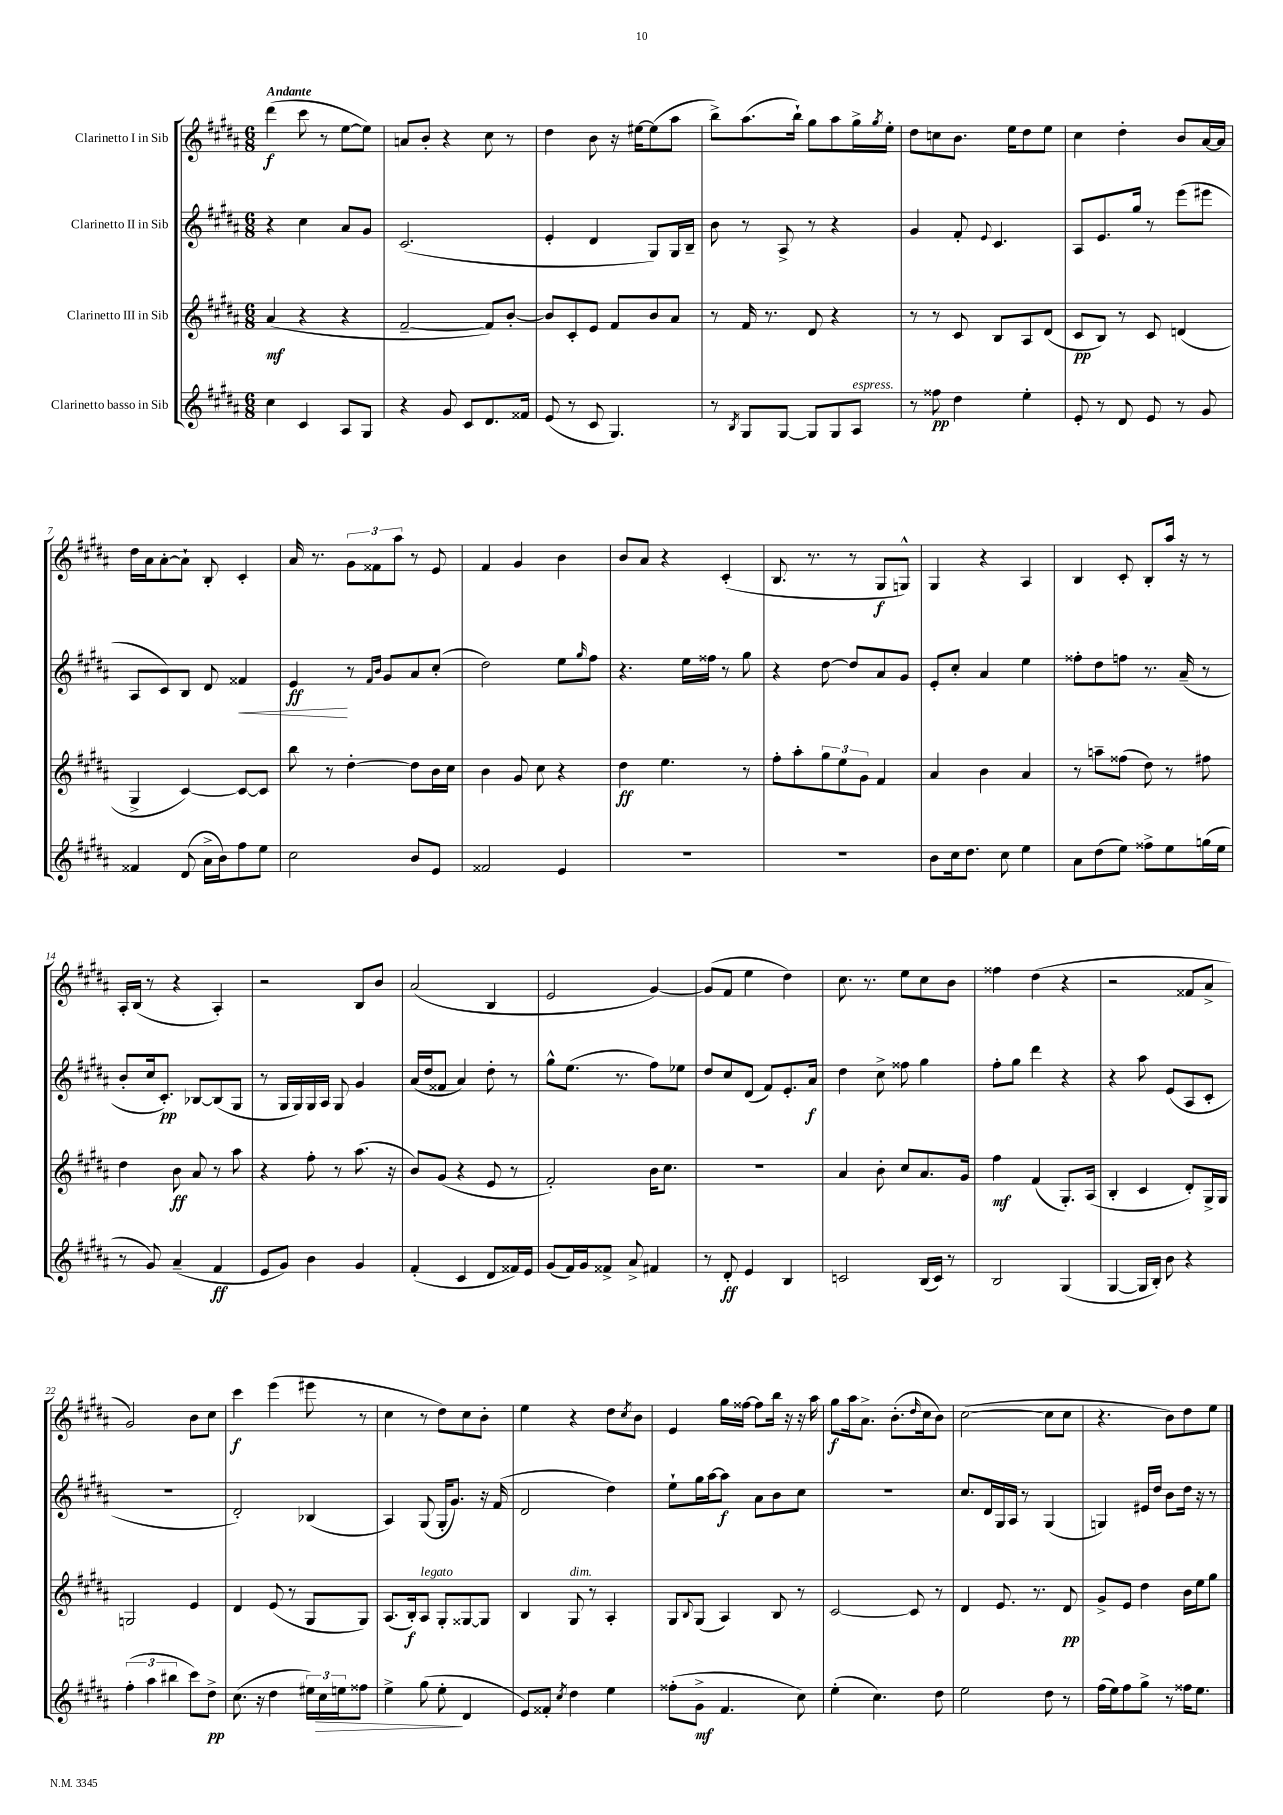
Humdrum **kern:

**kern	**kern	**kern	**kern
*staff4	*staff3	*staff2	*staff1
*clefG2	*clefG2	*clefG2	*clefG2
*k[f#c#g#d#a#]	*k[f#c#g#d#a#]	*k[f#c#g#d#a#]	*k[f#c#g#d#a#]
*M6/8	*M6/8	*M6/8	*M6/8
4cc#	(4a#	4r	(4ddd#
4c#	4r	4cc#	8ccc#
.	.	.	8r
8A#	4r	8a#	[8ee
8G#	.	8g#	8ee])
=	=	=	=
4r	[2f#~	(2.c#	8a
.	.	.	8b'
8g#	.	.	4r
8c#	.	.	.
8.d#	8f#])	.	8cc#
.	[8b'	.	8r
16f##	.	.	.
=	=	=	=
(8e	8b]	4e'	4dd#
8r	8c#'	.	.
8c#	8e	4d#	8b
4.G#)	8f#	.	16r
.	.	.	[16ee#
.	8b	8G#)	(8ee#]
.	8a#	16G#	8aa#
.	.	16B~	.
=	=	=	=
8r	8r	8b	8bb^)
8qB	.	.	.
8G#	16f#	8r	(8.aa#
.	8.r	.	.
[8G#	.	8A#^	.
.	.	.	16bb`)
8G#]	8d#	8r	8gg#
8G#	4r	4r	8aa#
8A#	.	.	16gg#^
.	.	.	8qgg#
.	.	.	16ee'
=	=	=	=
8r	8r	4g#	8dd#
8ff##	8r	.	8cc
4dd#	8c#	8f#'	8.b
.	.	8qqe	.
.	8B	4.c#	.
.	.	.	16ee
4ee'	8A#	.	8dd#
.	(8d#	.	8ee
=	=	=	=
8e'	8c#	8A#	4cc#
8r	8B)	8.e	.
8d#	8r	.	4dd#'
.	.	16gg#	.
8e	8c#	8r	.
8r	(4d	(8eee	8b
8g#	.	8eee#	[16a#
.	.	.	16a#]
=	=	=	=
4f##	4G#^	8A#	16dd#
.	.	.	16a#
.	.	8c#)	[8a#'
(8d#	[4c#)	8B	8a#`]
16a#^	.	8d#	8B'
16b)	.	.	.
8ff#	8c#_	4f##	4c#'
8ee	8c#]	.	.
=	=	=	=
2cc#	8bb	4e	16a#
.	.	.	8.r
.	8r	.	.
.	[4dd#'	8r	12g#
.	.	.	12f##
.	.	16qqf#	.
.	.	16qqb	.
.	.	8g#	.
.	.	.	12aa#
8b	8dd#]	8a#	8r
8e	16b	(8cc#'	8e
.	16cc#	.	.
=	=	=	=
2f##	4b	2dd#)	4f#
.	8g#	.	4g#
.	8cc#	.	.
4e	4r	8ee	4b
.	.	16qqgg#	.
.	.	8ff#	.
=	=	=	=
2.r	4dd#	4.r	8b
.	.	.	8a#
.	4.ee	.	4r
.	.	16ee	.
.	.	16ff##	.
.	.	8r	(4c#'
.	8r	8gg#	.
=	=	=	=
2.r	8ff#'	4r	8.B
.	8aa#'	.	.
.	.	.	8.r
.	12gg#	[8dd#	.
.	12ee	.	.
.	.	8dd#]	8r
.	12g#	.	.
.	4f#	8a#	8G#
.	.	8g#	8G^^)
=	=	=	=
8b	4a#	8e'	4G#
16cc#	.	8cc#'	.
8.dd#	.	.	.
.	4b	4a#	4r
8cc#	.	.	.
4ee	4a#	4ee	4A#
=	=	=	=
8a#	8r	8ff##'	4B
(8dd#	8aa~	8dd#	.
8ee)	(8ff##	8ff	8c#'
8ff##^	8dd#)	8.r	8B'
8ee	8r	.	16aa#
.	.	(16a#~	16r
(16gg	8ff#	8r	8r
16ee	.	.	.
=	=	=	=
8r	4dd#	8b'	16A#'
.	.	.	(16B
8g#)	.	16cc#	8r
.	.	8.c#')	.
(4a#~	8b	.	4r
.	8a#	[8B-	.
4f#	8r	(8B-]	4A#')
.	8aa#	8G#	.
=	=	=	=
8e	4r	8r	2r
8g#)	.	16G#	.
.	.	16G#)	.
4b	8ff#'	16G#	.
.	.	16A#	.
.	8r	8G#	.
4g#	(8.aa#	4g#	8B
.	.	.	8b
.	16r	.	.
=	=	=	=
(4f#'	8b)	(16a#	(2a#
.	.	16dd#	.
.	(8g#	8f##	.
4c#	4r	4a#)	.
8d#	8e	8dd#'	4B
16f##)	8r	8r	.
16e	.	.	.
=	=	=	=
(8g#	2f#')	8gg#^^	2e
16f#)	.	(8.ee	.
16g#	.	.	.
8f##^	.	.	.
.	.	8.r	.
8a#^	.	.	.
4f#	16b	8ff#)	[4g#)
.	8.cc#	.	.
.	.	8ee-	.
=	=	=	=
8r	2.r	8dd#	(8g#]
8d#'	.	8cc#	8f#
4e	.	(8d#	4ee
.	.	8f#)	.
4B	.	8.e'	4dd#)
.	.	16a#	.
=	=	=	=
2c	4a#	4dd#	8.cc#
.	.	.	8.r
.	8b'	8cc#^	.
.	8cc#	8ff##	8ee
(16B	8.a#	4gg#	8cc#
16c)	.	.	.
8r	.	.	8b
.	16g#	.	.
=	=	=	=
2B	4ff#	8ff#'	4ff##
.	.	8gg#	.
.	(4f#	4ddd#	(4dd#
(4G#	8.G#')	4r	4r
.	(16A#	.	.
=	=	=	=
[4G#	4B'	4r	2r
16G#]	4c#	8aa#	.
16B')	.	.	.
8b	.	(8e	.
4r	8d#')	8A#	8f##
.	16G#^	8c#'	8a#^
.	16G#	.	.
=	=	=	=
(6ff#'	2G	2.r	2g#)
6aa#	.	.	.
6bb#	.	.	.
8ccc#)	4e	.	8b
8dd#^	.	.	8cc#
=	=	=	=
(8.cc#	4d#	2d#')	4ccc#
16r	.	.	.
4dd#	(8e	.	(4eee
.	8r	.	.
24ee#)	8G#	(4B-	8eee#
24cc#	.	.	.
24ee	.	.	.
8ff##	8G#)	.	8r
=	=	=	=
4ee^	(8.A#	4A#)	4cc#
.	16B')	.	.
(8gg#	8A#	(8G#	8r
8ee'	8G#'	16G#'	8dd#)
.	.	8.g#)	.
4d#	[8G##	.	8cc#
.	8G##]	16r	8b'
.	.	(16f#	.
=	=	=	=
8e)	4B	2d#	4ee
8f##'	.	.	.
8qcc#	.	.	.
4dd#	8G#	.	4r
.	8r	.	.
4ee	4A#'	4dd#)	8dd#
.	.	.	8qcc#
.	.	.	8b
=	=	=	=
(8ff##'	8G#	8ee`	4e
.	8qqB	.	.
8g#^	(8G#	16gg#	.
.	.	[16aa#	.
4.f#	4A#)	8aa#]	16gg#
.	.	.	[16ff##
.	.	8a#	8ff##]
.	8B	8b	16bb
.	.	.	16r
8cc#)	8r	8cc#	16r
.	.	.	16aa#
=	=	=	=
(4ee'	[2c#	2.r	8gg#
.	.	.	16aa#
.	.	.	8.a#^
4.cc#)	.	.	.
.	.	.	(8.b'
.	8c#]	.	.
.	.	.	16qqdd#
.	.	.	16cc#
8dd#	8r	.	8b)
=	=	=	=
2ee	4d#	8.cc#	([2cc#
.	.	16d#	.
.	8.e	16G#	.
.	.	16A#	.
.	.	8r	.
.	8.r	.	.
8dd#	.	(4G#	8cc#]
8r	8d#	.	8cc#
=	=	=	=
(16ff#	8g#^	4G)	4.r
16ee)	.	.	.
8ff#	8e	.	.
8gg#^	4dd#	16e#	.
.	.	16dd#	.
8r	.	8b	8b)
16ff##	16b	16dd#	8dd#
8.ee	16ee	16r	.
.	8gg#	8r	8ee
==	==	==	==
*-	*-	*-	*-
